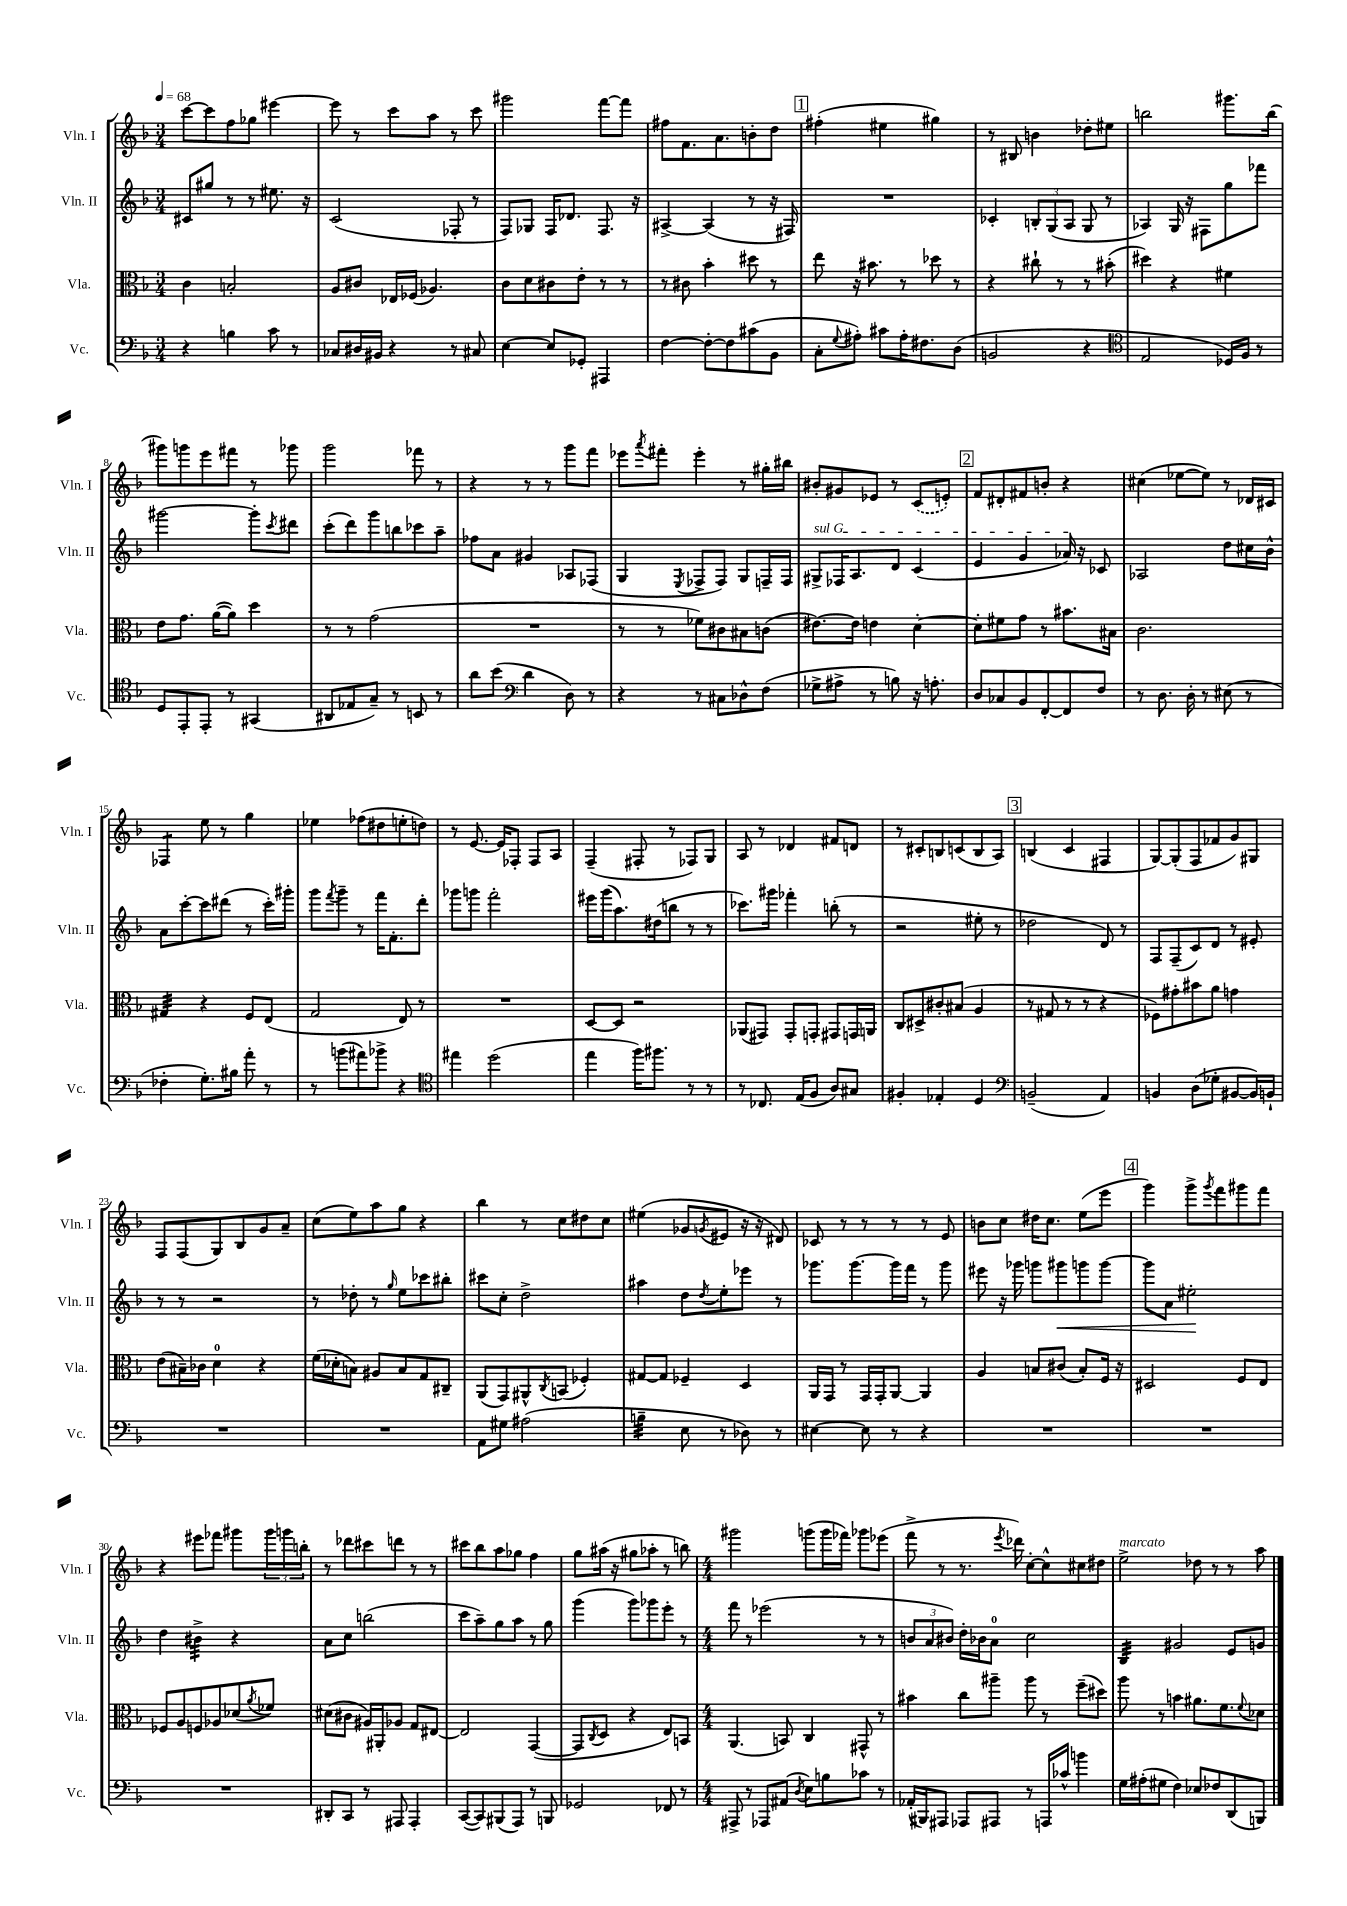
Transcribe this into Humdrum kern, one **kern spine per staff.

**kern	**kern	**kern	**kern
*staff4	*staff3	*staff2	*staff1
*clefF4	*clefC3	*clefG2	*clefG2
*k[b-]	*k[b-]	*k[b-]	*k[b-]
*M3/4	*M3/4	*M3/4	*M3/4
*MM68	*MM68	*MM68	*MM68
4r	4c	8c#	[8ccc
.	.	8gg#	8ccc]
4B	2B'	8r	8ff
.	.	8r	8gg-
8c	.	8.ee#	[4eee#
8r	.	.	.
.	.	16r	.
=	=	=	=
8C-	8A	(2c	8eee#]
16D#	8c#	.	8r
16BB#	.	.	.
4r	16E-	.	8ccc
.	(16F-	.	.
.	4.A-)	.	8aa
8r	.	8F-'	8r
8C#	.	8r	8ccc
=	=	=	=
[4E	8c	8F)	2ggg#
.	8d	8G-	.
8E]	8c#	16F	.
.	.	8.d-	.
8GG-'	8e'	.	.
4AAA#	8r	8.F	[8fff
.	8r	.	8fff]
.	.	16r	.
=	=	=	=
[4F	8r	[4A#^	8ff#
.	8c#	.	8.f
8F'_	4b-'	(4A#]	.
.	.	.	8.a
8F]	.	.	.
(8c#	8dd#	8r	8b'
8BB-	8r	16r	8dd
.	.	16F#)	.
=	=	=	=
8C'	8ee	2.r	(4ff#'
8qqG	.	.	.
8A#')	16r	.	.
.	8.b#	.	.
8c#	.	.	4ee#
16A#'	8r	.	.
8.F#	.	.	.
.	8dd-	.	4gg#)
(8D	8r	.	.
=	=	=	=
2BB	4r	4c-'	8r
.	.	.	8B#
.	8cc#`	12B'	4b
.	.	(12G	.
.	8r	.	.
.	.	12A	.
4r	8r	8G	8dd-'
.	(8b#'	8r	8ee#
=	=	=	=
*clefC4	*	*	*
2E	4dd#)	4A-)	2bb
.	4r	16G	.
.	.	16r	.
.	.	8F#	.
16D-)	4f#	8gg	8.ggg#
16F	.	.	.
8r	.	8fff-	.
.	.	.	(16bb
=	=	=	=
8D	8e	[2ggg#	8ggg#)
8EE'	8.g	.	8ggg
8EE'	.	.	8eee
.	([16a	.	.
8r	8a])	.	8fff#
(4GG#	4dd	8ggg#']	8r
.	.	8qccc	.
.	.	8ddd#	8ggg-
=	=	=	=
8AA#	8r	(8ccc'	2ggg
8E-	8r	8ddd)	.
8G~)	(2g	8ggg	.
8r	.	8bb	.
8BB	.	8ccc-	8fff-
8r	.	8aa~	8r
=	=	=	=
8a	2.r	8ff-	4r
(8b-	.	8a	.
*clefF4	*	*	*
4d	.	4g#	8r
.	.	.	8r
8D)	.	8A-	8ggg
8r	.	(8F-	8fff
=	=	=	=
4r	8r	4G	8eee-
.	.	.	8qaaa
.	8r	.	8fff#'
.	.	8qE	.
8r	8f-)	8F-^	4eee-'
8C#	8c#	8F-)	.
8D-^^	8B#	8G	8r
(8F	(8c	16F~	16gg#'
.	.	16F	16bb#
=	=	=	=
8G-^	[8.e#)	8G#^	8b#'
8A#^	.	16F-	8g#
.	16e#]	8.A	.
8r	4e	.	8e-
8B)	.	8d	8r
16r	[4d'	(4c	(8c
8.A'	.	.	.
.	.	.	8e')
=	=	=	=
8D	8d']	4e	8f
8C-	8f#	.	8d#'
8BB-	8g	4g	8f#
[8FF'	8r	.	8b'
8FF]	8.b#	16a-)	4r
.	.	16r	.
8F	.	8c-	.
.	16B#	.	.
=	=	=	=
8r	2.c	2A-	(4cc#
8.D	.	.	.
.	.	.	[8ee-
16D'	.	.	.
8r	.	.	8ee-])
(8E#	.	8dd	8r
8r	.	16cc#	16d-
.	.	16b-^^	16c#
=	=	=	=
4F-'	4G#	8a	4F-
.	.	[8ccc'	.
8.G')	4r	8ccc]	8ee
.	.	(8ddd#	8r
16B#	.	.	.
8a'	8F	8r	4gg
8r	(8E	16ccc')	.
.	.	16ggg#'	.
=	=	=	=
8r	2G	8ggg	4ee-
.	.	8qfff	.
(8b	.	8ggg~	.
8a#)	.	8r	(8ff-
8b-^	.	16fff	8dd#
.	.	8.f'	.
4r	8E)	.	8ee'
.	8r	8ddd'	8dd)
=	=	=	=
*clefC4	*	*	*
4ee#	2.r	8ggg-	8r
.	.	8ggg	[8.e
(2dd	.	2fff'	.
.	.	.	16e]
.	.	.	8F-'
.	.	.	8F-
.	.	.	8A
=	=	=	=
4ee	[8D	16eee#	(4F~
.	.	(16ggg	.
.	8D]	8.aa)	.
16ff)	2r	.	8F#'
8.ff#	.	(16dd#	.
.	.	8bb	8r
8r	.	8r	8F-)
8r	.	8r	8G
=	=	=	=
8r	(8AA-	8.ccc-)	8A
8.C-	8GG#)	.	8r
.	.	16ggg#	.
.	8GG#'	4fff-'	4d-
(16E	.	.	.
8F	8GG'	.	.
8A)	8GG#	(8bb'	8f#
8G#	16GG	8r	8d
.	16AA	.	.
=	=	=	=
4F#'	8C	2r	8r
.	8D#^	.	8c#'
4E-'	8c#'	.	8B
.	(8B#	.	(8c
4D	4A	8ee#'	8B
.	.	8r	8A)
=	=	=	=
*clefF4	*	*	*
(2BB~	8r	2dd-	(4B
.	8G#	.	.
.	8r	.	4c
.	8r	.	.
4AA)	4r	8d)	4F#
.	.	8r	.
=	=	=	=
4BB	8F-)	8F	[8G)
.	8g#'	(8F~	(8G']
(8D	8b#	8c)	8F
8G-'	8a	8d	8f-
[8BB#	4g	8r	8g)
16BB#])	.	8e#'	8G#
16BB`	.	.	.
=	=	=	=
2.r	(8e	8r	8F
.	16B#~)	8r	(8F
.	16c-	.	.
.	4d	2r	8G)
.	.	.	8B-
.	4r	.	8g
.	.	.	8a~
=	=	=	=
2.r	(16f	8r	(8cc
.	16d-'	.	.
.	8B)	8dd-'	8ee)
.	8A#	8r	8aa
.	.	16qqgg	.
.	8B	8ee	8gg
.	8G	8ccc-	4r
.	8C#~	8bb#'	.
=	=	=	=
8AA	(8AA	8ccc#	4bb-
8G#	8GG)	8cc'	.
(2A#	8AA#^^	2dd^	8r
.	8qC	.	.
.	(8BB	.	8cc
.	4F-')	.	8dd#
.	.	.	8cc
=	=	=	=
4B~	[8G#	4aa#	(4ee#
.	8G#]	.	.
8E	4F-~	8dd	8g-
.	.	8qdd	8qg
8r	.	8ee'	8e#
8D-)	4D	8eee-	16r
.	.	.	16r
8r	.	8r	8d#)
=	=	=	=
[4E#	16AA	8.ggg-	8c-
.	16GG	.	.
.	8r	.	8r
.	.	[8.ggg-	.
8E#]	16GG	.	8r
.	16GG'	.	.
8r	[8AA	16ggg-]	8r
.	.	16fff	.
4r	4AA]	8r	8r
.	.	8ggg-	8e
=	=	=	=
2.r	4A	8eee#	8b
.	.	16r	8cc
.	.	16ggg-	.
.	8B	8ggg	16dd#
.	.	.	8.cc
.	(8c#	8ggg#	.
.	8B')	8ggg	(8ee
.	16F	[8ggg	8eee
.	16r	.	.
=	=	=	=
2.r	2D#	8ggg]	4ggg)
.	.	8a	.
.	.	2ee#'	8ggg^
.	.	.	8qggg
.	.	.	8fff
.	8F	.	8ggg#
.	8E	.	8fff
=	=	=	=
2.r	8F-	4dd	4r
.	8A	.	.
.	8F	4b#^	8eee#
.	8A-	.	8fff-
.	(8d-	4r	8ggg#
.	8qa	.	.
.	8f-)	.	24ggg#
.	.	.	24ggg
.	.	.	24bb'
=	=	=	=
8DD#'	(8d#	8a	8r
8CC	8c#	8cc	8ddd-
8r	16A#)	(2bb	8ccc#
.	16AA#'	.	.
8AAA#	8A-	.	8ddd
4AAA#'	8G	.	8r
.	[8E#	.	8r
=	=	=	=
([8CC	2E#]	8ccc	8ccc#
8CC])	.	8aa~)	8bb-
(8BBB#	.	8gg	8aa
8AAA)	.	8aa	8gg-
8r	([4GG	8r	4ff
8BBB	.	8gg	.
=	=	=	=
2GG-	8GG]	(4ggg	8gg
.	8qC	.	.
.	8D	.	(16aa#
.	.	.	16r
.	4r	8ggg)	8gg#
.	.	8ggg-	8aa-'
8FF-	8E)	8eee'	8r
8r	8BB	8r	8bb)
=	=	=	=
*M4/4	*M4/4	*M4/4	*M4/4
8AAA#^	(4.AA	8fff	2ggg#
8r	.	8r	.
8AAA-	.	(2eee-	.
(8AA#	8BB)	.	.
8qD	.	.	.
8E)	4C	.	(8ggg
8B	.	.	16ggg
.	.	.	16fff-)
8c-	8GG#^^	8r	8ggg-
8r	8r	8r	(8eee-
=	=	=	=
(16AA-'	4b#	12b	8fff^
16BBB#)	.	.	.
.	.	12a	.
8AAA#	.	.	8r
.	.	12b#)	.
8AAA-	8cc	16dd'	8.r
.	.	16b-	.
8AAA#	8aa#~	8a	.
.	.	.	8qeee
.	.	.	16ddd-)
8r	8aa#	2cc	[8cc'
16AAA	8r	.	8cc^^]
16c-^^	.	.	.
4b	(8ff~	.	8cc#
.	8dd#)	.	8dd#
=	=	=	=
16G	8aa	4B-	2ee^
(16A#'	.	.	.
8G#	8r	.	.
4F)	4b	2g#	.
8E-	8.a#	.	8dd-
8F-	.	.	8r
.	8.f	.	.
(8DD	.	8e	8r
.	8qqf	.	.
8BBB)	8d-	8g	8aa
==	==	==	==
*-	*-	*-	*-
